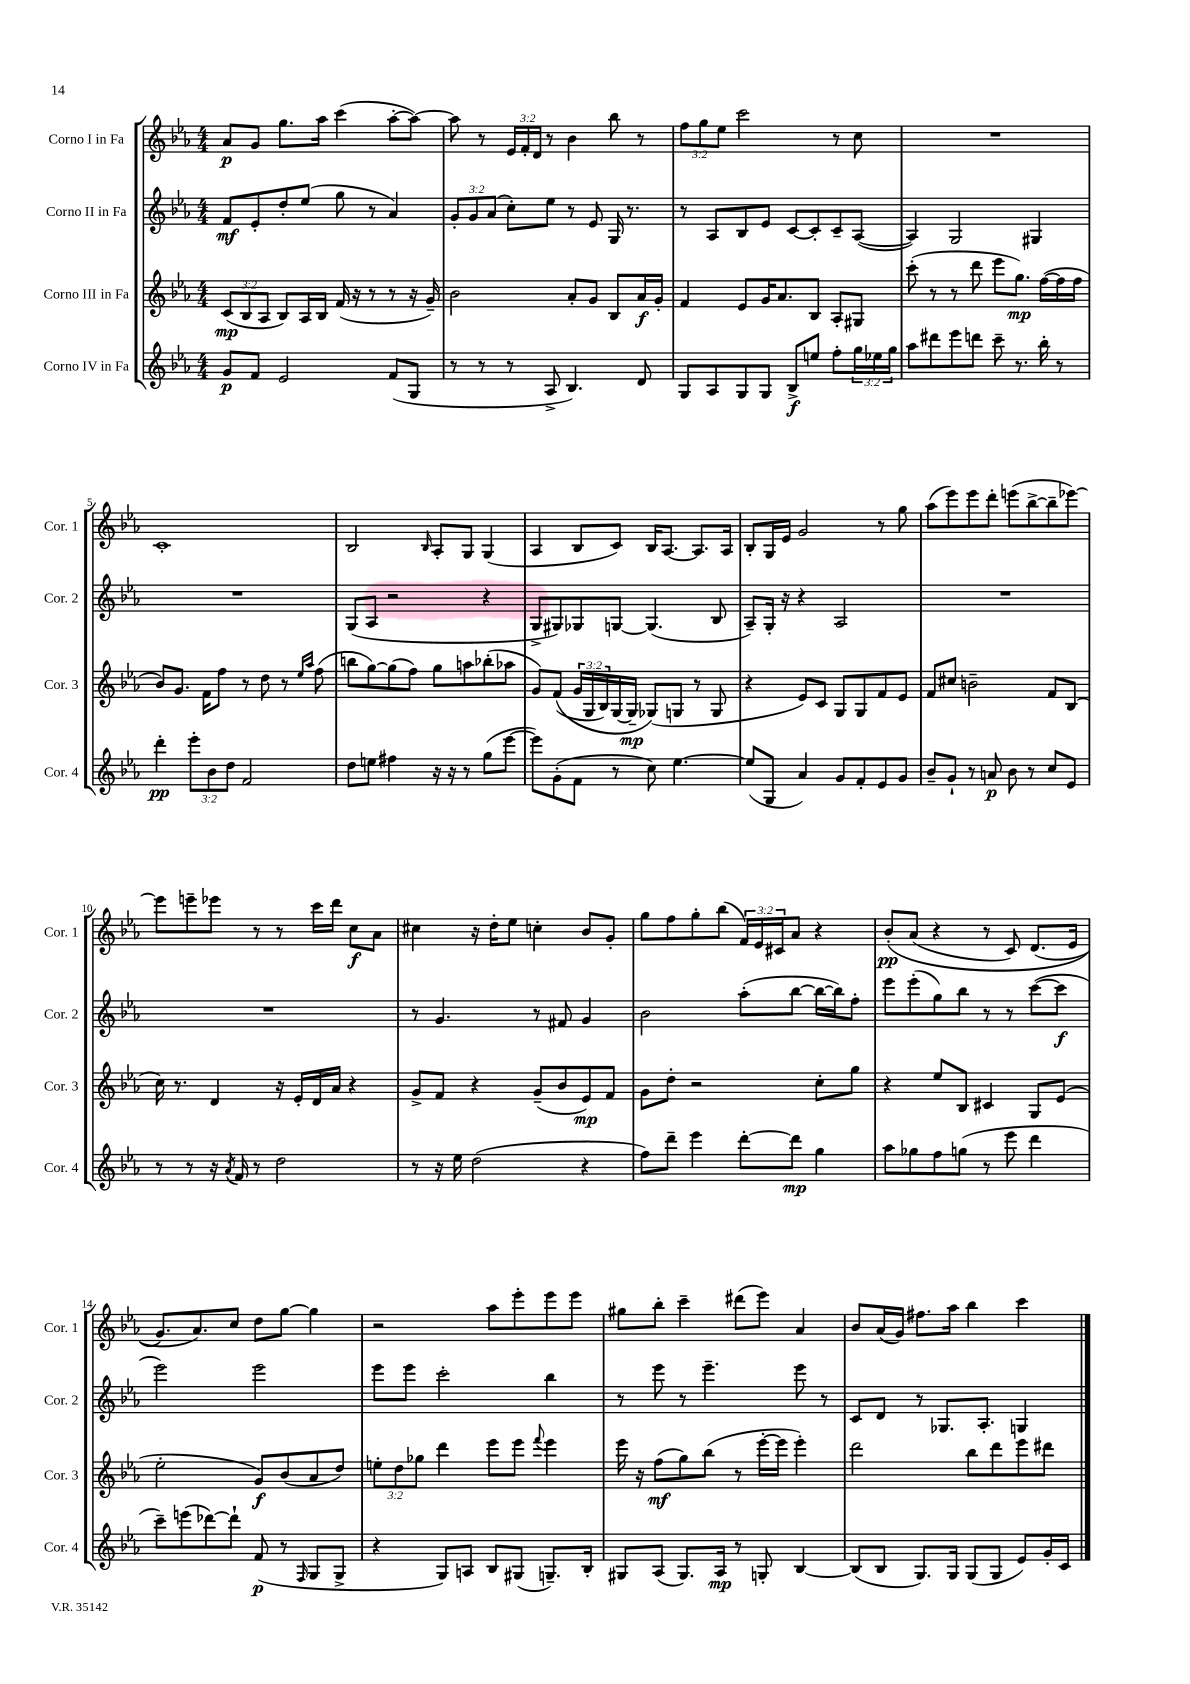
<<
\new StaffGroup <<
\new Staff = "s0" \with { instrumentName = "Corno I in Fa" shortInstrumentName = "Cor. 1" } {
    \clef treble \key ees \major \numericTimeSignature \time 4/4 \override Staff.TupletNumber.text = #tuplet-number::calc-fraction-text
    aes'8\p g'8 g''8. aes''16 c'''4( aes''8~-. aes''8~) |
    aes''8 r8 \tuplet 3/2 { ees'16 f'16-. d'16 } r8 bes'4 bes''8 r8 |
    \tuplet 3/2 { f''8 g''8 ees''8 } c'''2 r8 c''8 |
    R1 |
    c'1-. |
    bes2 \grace { bes16 } aes8-. g8 g4( |
    aes4 bes8 c'8) bes16 aes8.~ aes8. aes16 |
    bes8-. g16 ees'16 g'2 r8 g''8 |
    aes''8( ees'''8) ees'''8 d'''8-. e'''8( bes''8~-> bes''8-- ees'''8~) |
    ees'''8 e'''8-- ees'''8 r8 r8 c'''16 d'''16 c''8\f aes'8 |
    cis''4 r16 d''16-. ees''8 c''4-. bes'8 g'8-. |
    g''8 f''8 g''8-. bes''8( \tuplet 3/2 { f'16) ees'16 cis'16 } aes'8 r4 |
    bes'8-.\pp\( aes'8( r4 r8 c'8) d'8.( ees'16 |
    g'8.\) aes'8.) c''8 d''8 g''8~ g''4 |
    r2 aes''8 ees'''8-. ees'''8 ees'''8 |
    gis''8 bes''8-. c'''4-- dis'''8( ees'''8) aes'4 |
    bes'8 aes'16( g'16) fis''8. aes''16 bes''4 c'''4 \bar "|." |
}
\new Staff = "s1" \with { instrumentName = "Corno II in Fa" shortInstrumentName = "Cor. 2" } {
    \clef treble \key ees \major \numericTimeSignature \time 4/4 \override Staff.TupletNumber.text = #tuplet-number::calc-fraction-text
    f'8\mf ees'8-. d''8-. ees''8( g''8 r8 aes'4) |
    \tuplet 3/2 { g'8-. g'8 aes'8( } c''8-.) ees''8 r8 ees'8 g16 r8. |
    r8 aes8 bes8 ees'8 c'8~ c'8-. c'8-- aes8~( |
    aes4) g2 gis4 |
    R1 |
    g8( aes8 r2 r4 |
    g8-> gis8) ges8 g8~ g4.( bes8 |
    aes8--) g16-. r16 r4 aes2 |
    R1 |
    R1 |
    r8 g'4. r8 fis'8 g'4 |
    bes'2 aes''8-.( bes''8~ bes''16~ bes''16) f''8-. |
    ees'''8 ees'''8-.( g''8) bes''8 r8 r8 c'''8~( c'''8\f |
    ees'''2) ees'''2 |
    ees'''8 ees'''8 c'''2-. bes''4 |
    r8 ees'''8 r8 ees'''4.-- ees'''8 r8 |
    c'8 d'8 r8 ges8. aes8.-. g4 \bar "|." |
}
\new Staff = "s2" \with { instrumentName = "Corno III in Fa" shortInstrumentName = "Cor. 3" } {
    \clef treble \key ees \major \numericTimeSignature \time 4/4 \override Staff.TupletNumber.text = #tuplet-number::calc-fraction-text
    \tuplet 3/2 { c'8\mp( bes8 aes8 } bes8) aes16 bes16 f'16( r16 r8 r8 r16 g'16--) |
    bes'2 aes'8-. g'8 bes8 aes'16\f g'16-. |
    f'4 ees'8 g'16 aes'8. bes8 aes8-. gis8 |
    c'''8-.( r8 r8 d'''8 ees'''8 g''8.\mp) f''16~( f''16 f''16 |
    bes'8) g'8. f'16 f''8 r8 d''8 r8 \grace { ees''16 aes''16 } f''8( |
    b''8 g''8~) g''8( f''8) g''8 a''8 bes''8-.( aes''8 |
    g'8) f'8(\( \tuplet 3/2 { g'16 g16 bes16) } g16~ g16--\mp ges8(\) g8 r8 g8 |
    r4 ees'8) c'8 g8 g8 f'8 ees'8 |
    f'8 cis''8 b'2-- f'8 bes8( |
    c''16) r8. d'4 r16 ees'16-. d'16 aes'16 r4 |
    g'8-> f'8 r4 g'8--( bes'8 ees'8\mp) f'8 |
    g'8 d''8-. r2 c''8-. g''8 |
    r4 ees''8 bes8 cis'4 g8 ees'8( |
    ees''2-. g'8\f) bes'8( aes'8 d''8) |
    \tuplet 3/2 { e''8-. d''8 ges''8 } d'''4 ees'''8 ees'''8 \appoggiatura { f'''8 } ees'''4 |
    ees'''16 r16 f''8\mf( g''8) bes''8( r8 ees'''16~-. ees'''16 ees'''4-.) |
    d'''2 bes''8 d'''8 ees'''8 dis'''8 \bar "|." |
}
\new Staff = "s3" \with { instrumentName = "Corno IV in Fa" shortInstrumentName = "Cor. 4" } {
    \clef treble \key ees \major \numericTimeSignature \time 4/4 \override Staff.TupletNumber.text = #tuplet-number::calc-fraction-text
    g'8\p f'8 ees'2 f'8( g8 |
    r8 r8 r8 aes8-> bes4.) d'8 |
    g8 aes8 g8 g8 bes8->\f e''8 f''8-. \tuplet 3/2 { g''16 ees''16 g''16 } |
    aes''8 dis'''8 ees'''8 d'''8 c'''8-- r8. bes''16-. r8 |
    d'''4-.\pp \tuplet 3/2 { ees'''8-. bes'8 d''8 } f'2 |
    d''8 e''8 fis''4 r16 r16 r8 g''8( ees'''8~ |
    ees'''8) g'8-.( f'8 r8 c''8) ees''4.~ |
    ees''8( g8 aes'4) g'8 f'8-. ees'8 g'8 |
    bes'8-- g'8-! r8 a'8\p bes'8 r8 c''8 ees'8 |
    r8 r8 r16 \acciaccatura { aes'8 } f'16 r8 d''2 |
    r8 r16 ees''16 d''2( r4 |
    f''8) d'''8-- ees'''4 d'''8~-. d'''8\mp g''4 |
    aes''8 ges''8 f''8 g''8( r8 ees'''8 d'''4 |
    c'''8--) e'''8( des'''8~) des'''8-! f'8\p( r8 \grace { f16 } g8 g8-> |
    r4 g8) a8 bes8 gis8( g8.--) bes16-. |
    gis8 aes8( gis8.) aes16\mp r8 g8-. bes4~ |
    bes8( bes8 g8.) g16 g8( g8 ees'8) g'16-. c'16 \bar "|." |
}
>>
>>
